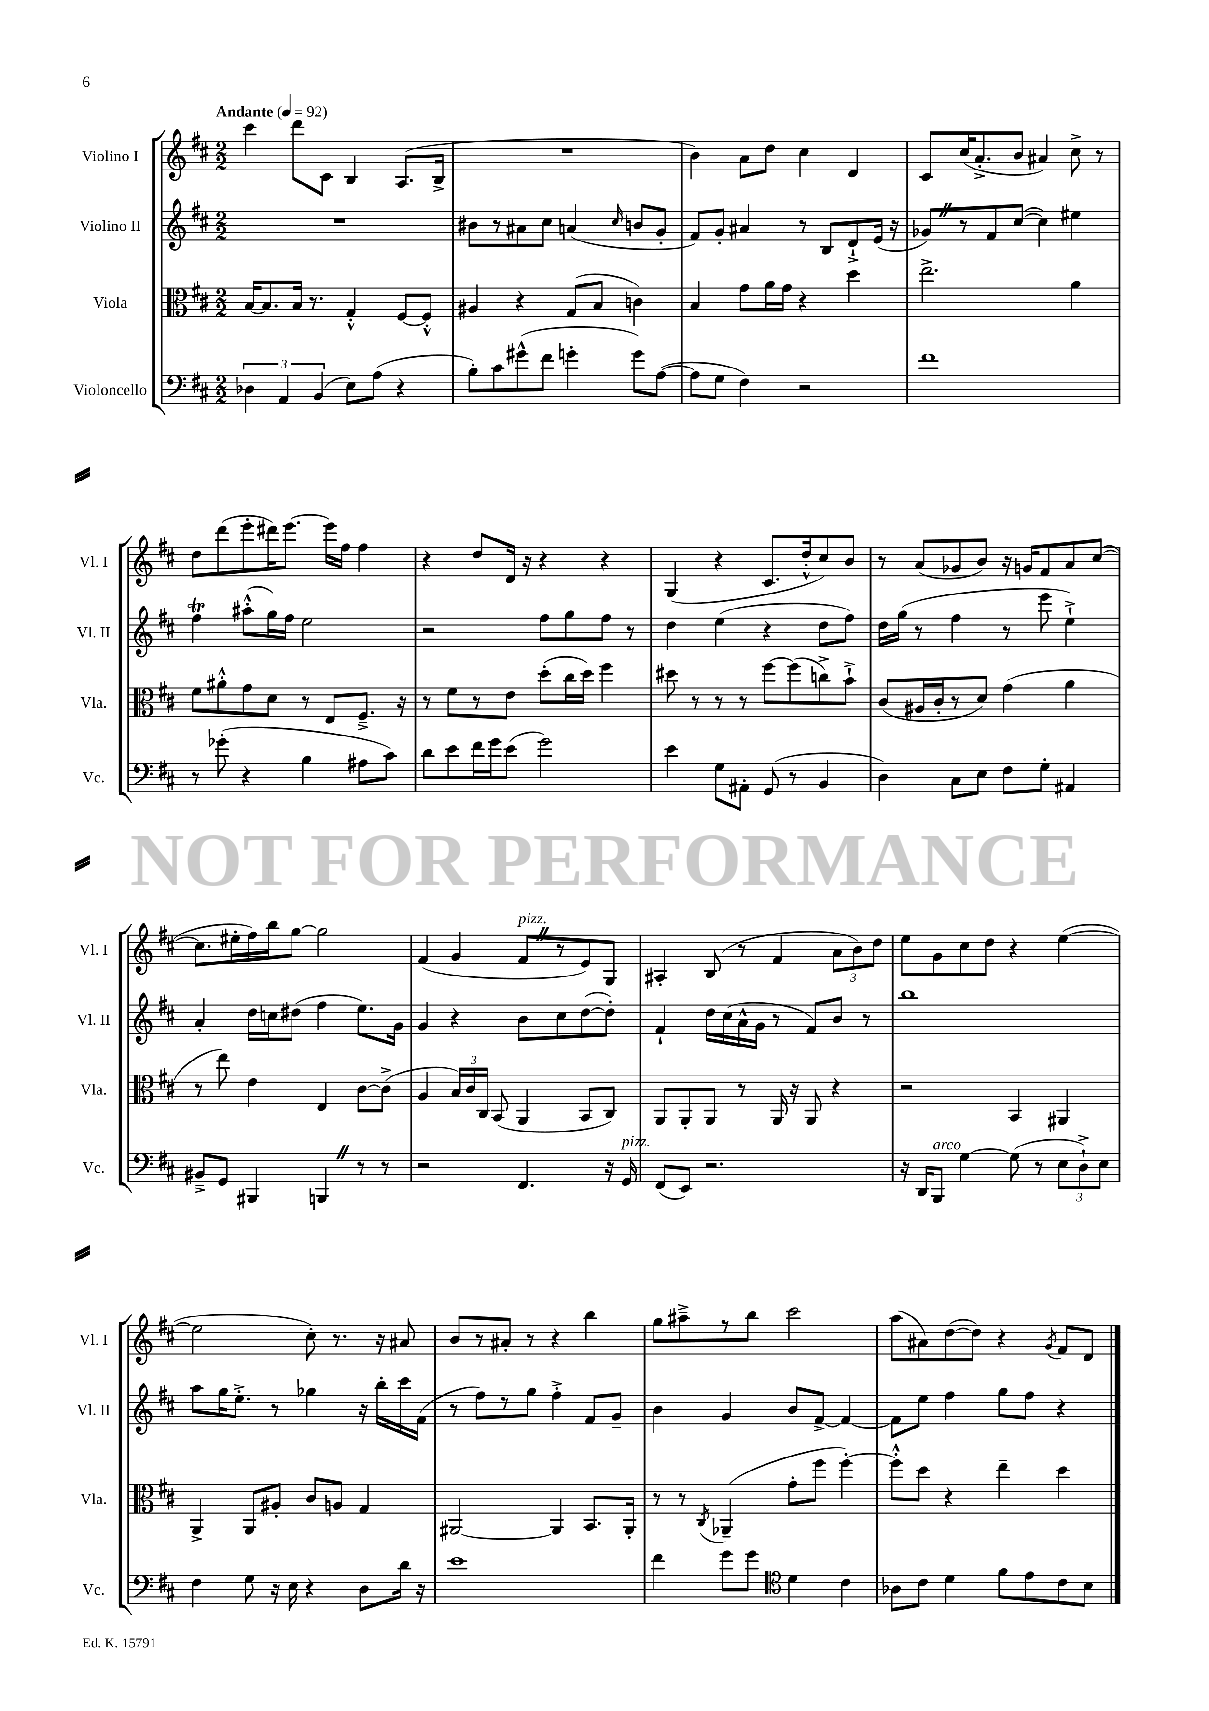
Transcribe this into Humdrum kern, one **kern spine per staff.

**kern	**kern	**kern	**kern
*part4	*part3	*part2	*part1
*staff4	*staff3	*staff2	*staff1
*I"Violoncello	*I"Viola	*I"Violino II	*I"Violino I
*I'Vc.	*I'Vla.	*I'Vl. II	*I'Vl. I
*clefF4	*clefC3	*clefG2	*clefG2
*k[f#c#]	*k[f#c#]	*k[f#c#]	*k[f#c#]
*M2/2	*M2/2	*M2/2	*M2/2
*MM92	*MM92	*MM92	*MM92
=1	=1	=1	=1
!	!	!	!LO:TX:a:B:t=Andante
6D-X\	[16B/KL	1r	4ccc#\
.	8.B/]	.	.
6AA/	.	.	.
.	16B/Jk	.	8ddd\L
.	8.r	.	.
(6BB/	.	.	.
.	.	.	8c#\J
8E\L)	4G'^^/	.	4B/
(8A\J	.	.	.
4r	[8F#/L	.	(8.A/L
.	8F#'^^/J]	.	.
.	.	.	16B^/Jk
=2	=2	=2	=2
8B'\L)	4A#X/	8b#X\L	1r
8c#\	.	8r	.
(8g#X^^\	4r	8a#X\	.
8f#\J	.	8cc#\J	.
4gn'\	(8G/L	(4an/	.
.	8B/J	.	.
.	.	16qqcc#/	.
8g\L)	4cn\)	8bn/L	.
([8A\J	.	8g'/J	.
=3	=3	=3	=3
8A\L]	4B/	8f#/L)	4b\)
8G\J	.	8g'/J	.
4F#\)	8g\L	4a#X/	8a\L
.	16a\L	.	8dd\J
.	16g\JJ	.	.
2r	4r	8r	4cc#\
.	.	8B/L	.
.	4dd\	8d`^/	4d/
.	.	(16e/Jk	.
.	.	16r	.
=4	=4	=4	=4
1f#	2.ee^\	8g-XZ/L)	8c#/L
.	.	8r	(16cc#/K
.	.	.	8.a'^/
.	.	8f#/	.
.	.	([8cc#/J	8b/J
.	.	4cc#\])	4a#X/)
.	4a\	4ee#X\	8cc#^\
.	.	.	8r
!!LO:LB:g=z
=5	=5	=5	=5
8r	8f#\L	4ff#t\	8dd\L
(8g-X'\	8a#X'^^\	.	(8ddd\
4r	8g\	(8aa#X'^^\L	8eee'\
.	8d\J	16gg\L)	16ddd#X\K)
.	.	16ff#\JJ	[8.eee\J
4B\	8r	2ee\	.
.	8E/L	.	16eee\LL]
.	.	.	16ff#\JJ
8A#X\L	8.F#~^/J	.	4ff#\
8c#\J)	.	.	.
.	16r	.	.
=6	=6	=6	=6
8d\L	8r	2r	4r
8e\	8f#\L	.	.
16f#\L	8r	.	8dd/L
16g\J	.	.	.
(8e\J	8e\J	.	16d/Jk
.	.	.	16r
2g\)	(8dd'\L	8ff#\L	4r
.	16cc#\L	8gg\	.
.	16dd\JJ)	.	.
.	4ff#\	8ff#\J	4r
.	.	8r	.
=7	=7	=7	=7
4e\	8dd#X\	4dd\	(4G/
.	8r	.	.
8G\L	8r	(4ee\	4r
8AA#X'\J	8r	.	.
(8GG/	[8ff#\L	4r	8.c#/L
8r	(8ff#\]	.	.
.	.	.	16dd'^^/k
4BB/	8ccn^\)	8dd\L	8cc#/)
.	8b`^\J	8ff#\J)	8b/J
=8	=8	=8	=8
4D\)	(8c#/L	16dd\LL	8r
.	.	(16gg\JJ	.
.	16A#X/L	8r	(8a/L
.	16c#'/J	.	.
8C#\L	8r	4ff#\	8g-X/
8E\J	8d/J)	.	8b/J)
8F#\L	(4g\	8r	16r
.	.	.	16gn/KL
8G'\J	.	8eee\	8f#/
4AA#X/	4a\	4ee`^\)	8a/
.	.	.	([8cc#/J
!!LO:LB:g=z
=9	=9	=9	=9
8BB#X~^/L	8r	4a'/	8.cc#\L]
8GG/J	8ee\)	.	.
.	.	.	16ee#X'\L
4BBB#X/	4e\	16dd\LL	16ff#\)
.	.	16ccn\J	16bb\J
.	.	(8dd#X\J	[8gg\J
4BBBnZ/	4E/	4ff#\	2gg\]
8r	[8c#\L	8.ee\L)	.
8r	(8c#^\J]	.	.
.	.	16g\Jk	.
=10	=10	=10	=10
2r	4A/	4g/	(4f#/
.	24B/LL)	4r	4g/
.	24c#/	.	.
.	24C#/JJ	.	.
.	(8BB/	.	.
!	!	!	!LO:TX:a:i:t=pizz.
4.FF#/	4AA/	8b\L	8f#Z/L
.	.	8cc#\	8r
.	8BB/L	([8dd\	8e/)
16r	8C#/J)	8dd'\J])	8G/J
!LO:TX:a:i:t=pizz.	!	!	!
16GG/	.	.	.
=11	=11	=11	=11
(8FF#/L	8AA/L	4f#`/	4A#X'/
8EE/J)	8AA'/	.	.
2.r	8AA/J	16dd\LL	(8B/
.	.	(16cc#\	.
.	8r	16a^^\	8r
.	.	16g\JJ	.
.	16AA/	8r	4f#/
.	16r	.	.
.	8AA/	8f#/L)	.
.	4r	8b/J	12a\L
.	.	.	12b\)
.	.	8r	.
.	.	.	12dd\J
=12	=12	=12	=12
16r	2r	1bb	8ee\L
16DD/KL	.	.	.
!LO:TX:a:i:t=arco	!	!	!
8BBB/J	.	.	8g\
[4G\	.	.	8cc#\
.	.	.	8dd\J
(8G\]	4BB/	.	4r
8r	.	.	.
12E\L	4AA#X/	.	([4ee\
12D`^\)	.	.	.
12E\J	.	.	.
!!LO:LB:g=z
=13	=13	=13	=13
4F#\	4AA^/	8aa\L	2ee\]
.	.	16gg\K	.
.	.	8.ee'^\J	.
8G\	8AA/L	.	.
16r	8A#X'/J	8r	.
16E\	.	.	.
4r	8c#/L	4gg-X\	8cc#'\)
.	8An/J	.	8.r
8D\L	4G/	16r	.
.	.	16bb'\LL	16r
16d\Jk	.	16ccc#\	8a#X/
16r	.	(16f#\JJ	.
=14	=14	=14	=14
1e	[2AA#X/	8r	8b/L
.	.	8ff#\L)	8r
.	.	8r	8a#X'/J
.	.	8gg\J	8r
.	4AA#/]	4ff#'^\	4r
.	8.BB/L	8f#/L	4bb\
.	.	8g~/J	.
.	16AA#'/Jk	.	.
=15	=15	=15	=15
4f#\	8r	4b\	8gg\L
.	8r	.	8aa#X~^\
.	8qC#/	.	.
8g\L	(4AA-X~/	4g/	8r
8g\J	.	.	8bb\J
*clefC4	*	*	*
4d\	8g'\L	8b/L	2ccc#\
.	8ff#\J	[8f#^/J	.
4c#\	[4ff#'\)	4f#/_	.
=16	=16	=16	=16
8A-X\L	8ff#'^^\L]	8f#\L]	(8aa\L
8c#\J	8dd\J	8ee\J	8a#X\)
4d\	4r	4ff#\	([8dd\
.	.	.	8dd\J])
8f#\L	4ee~\	8gg\L	4r
8e\	.	8ff#\J	.
.	.	.	8qg/
8c#\	4dd\	4r	8f#/L
8B\J	.	.	8d/J
==	==	==	==
*-	*-	*-	*-
